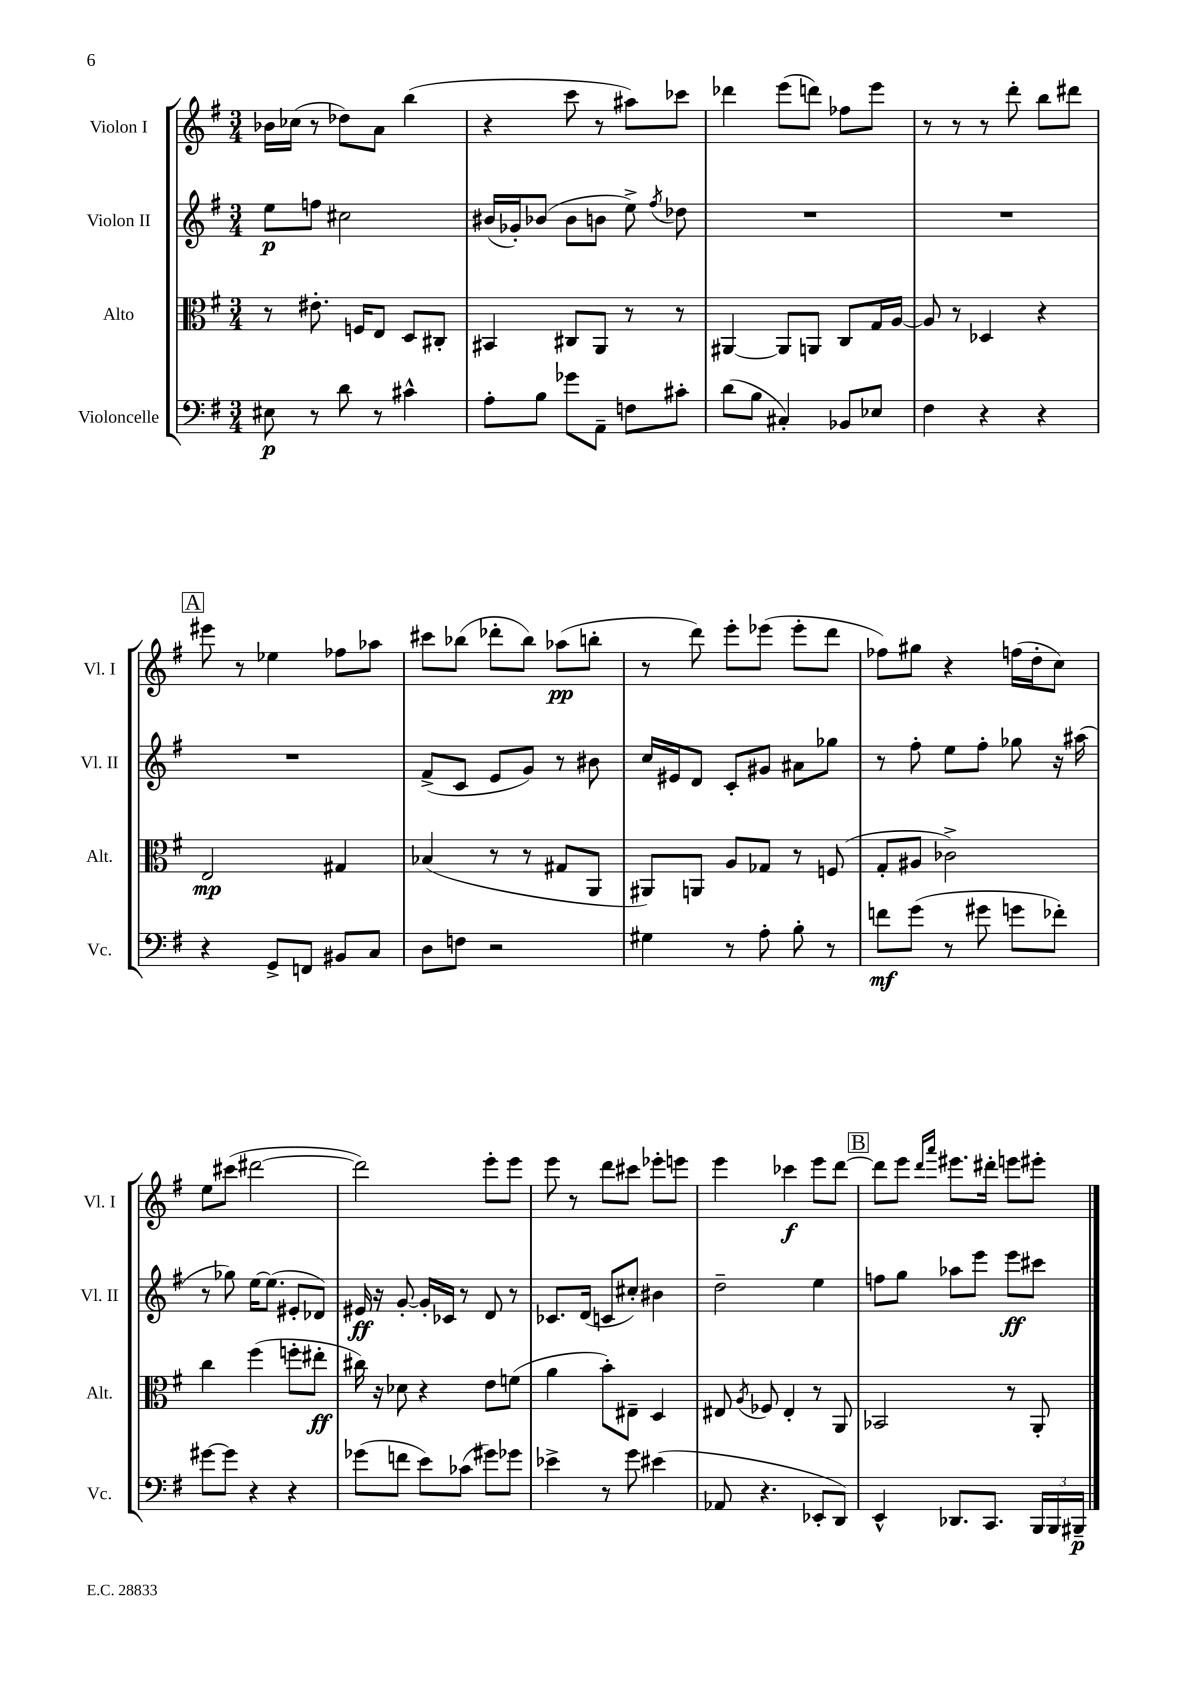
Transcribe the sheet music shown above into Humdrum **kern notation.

**kern	**kern	**kern	**kern
*staff4	*staff3	*staff2	*staff1
*clefF4	*clefC3	*clefG2	*clefG2
*k[f#]	*k[f#]	*k[f#]	*k[f#]
*M3/4	*M3/4	*M3/4	*M3/4
8E#	8r	8ee	16b-
.	.	.	(16cc-
8r	8.e#'	8ff	8r
8d	.	2cc#	8dd-)
.	16F	.	.
8r	8E	.	8a
4c#^^	8D	.	(4bb
.	8C#'	.	.
=	=	=	=
8A'	4BB#	(16b#	4r
.	.	16g-')	.
8B	.	(8b-	.
8g-	8C#	8b-	8ccc
8AA~	8AA	8b	8r
8F	8r	8ee^)	8aa#)
.	.	8qff#	.
8c#'	8r	8dd-	8ccc-
=	=	=	=
(8d	[4AA#	2.r	4ddd-
8B	.	.	.
4C#')	8AA#]	.	(8eee
.	8AA	.	8ddd)
8BB-	8C	.	8ff-
8E-	16G	.	8eee
.	[16A	.	.
=	=	=	=
4F#	8A]	2.r	8r
.	8r	.	8r
4r	4D-	.	8r
.	.	.	8ddd'
4r	4r	.	8bb
.	.	.	8ddd#
=	=	=	=
4r	2E	2.r	8eee#
.	.	.	8r
8GG^	.	.	4ee-
8FF	.	.	.
8BB#	4G#	.	8ff-
8C	.	.	8aa-
=	=	=	=
8D	(4B-	(8f#^	8ccc#
8F	.	8c	(8bb-
2r	8r	8e	8ddd-'
.	8r	8g)	8bb-)
.	8G#	8r	(8aa-
.	8AA	8b#	8bb'
=	=	=	=
4G#	8AA#)	16cc	8r
.	.	16e#	.
.	8AA	8d	8ddd)
8r	8A	8c'	8eee'
8A'	8G-	8g#	(8eee-
8B'	8r	8a#	8eee-'
8r	(8F	8gg-	8ddd
=	=	=	=
8f	8G'	8r	8ff-)
(8g	8A#	8ff#'	8gg#
8r	2c-^)	8ee	4r
8g#	.	8ff#'	.
8g	.	8gg-	(16ff
.	.	.	16dd'
8f-')	.	16r	8cc)
.	.	(16aa#	.
=	=	=	=
[8g#	4cc	8r	8ee
8g#]	.	8gg-)	(8ccc#
4r	(4ff#	[16ee	[2ddd#
.	.	(8.ee]	.
4r	8ff'	8e#'	.
.	8ee#'	8d-)	.
=	=	=	=
(8g-	16cc#)	16e#	2ddd#])
.	16r	16r	.
8f	8d-	[8g'	.
8e)	4r	16g']	.
.	.	16c-	.
(8c-	.	8r	.
8g#)	8e	8d	8eee'
8g-	(8f	8r	8eee
=	=	=	=
4e-^	4a	8.c-	8eee
.	.	.	8r
.	.	(16d	.
8r	8b')	8c	8ddd
8g	8E#~	8cc#')	8ccc#
(4e#	4D	4b#	8eee-'
.	.	.	8eee
=	=	=	=
8AA-	8E#	2dd~	4eee
.	8qA	.	.
4.r	8F-	.	.
.	4E#'	.	4ccc-
8EE-'	8r	4ee	8eee
8DD)	8AA	.	[8ddd
=	=	=	=
4EE^^	2BB-	8ff	8ddd]
.	.	8gg	8eee
.	.	.	16qqddd
.	.	.	16qqaaa
8.DD-	.	8aa-	8.eee#
.	.	8eee	.
8.CC	.	.	16ddd#'
.	8r	8eee	8eee
24BBB	8AA'	8ccc#	8eee#'
24BBB	.	.	.
24BBB#~	.	.	.
==	==	==	==
*-	*-	*-	*-
